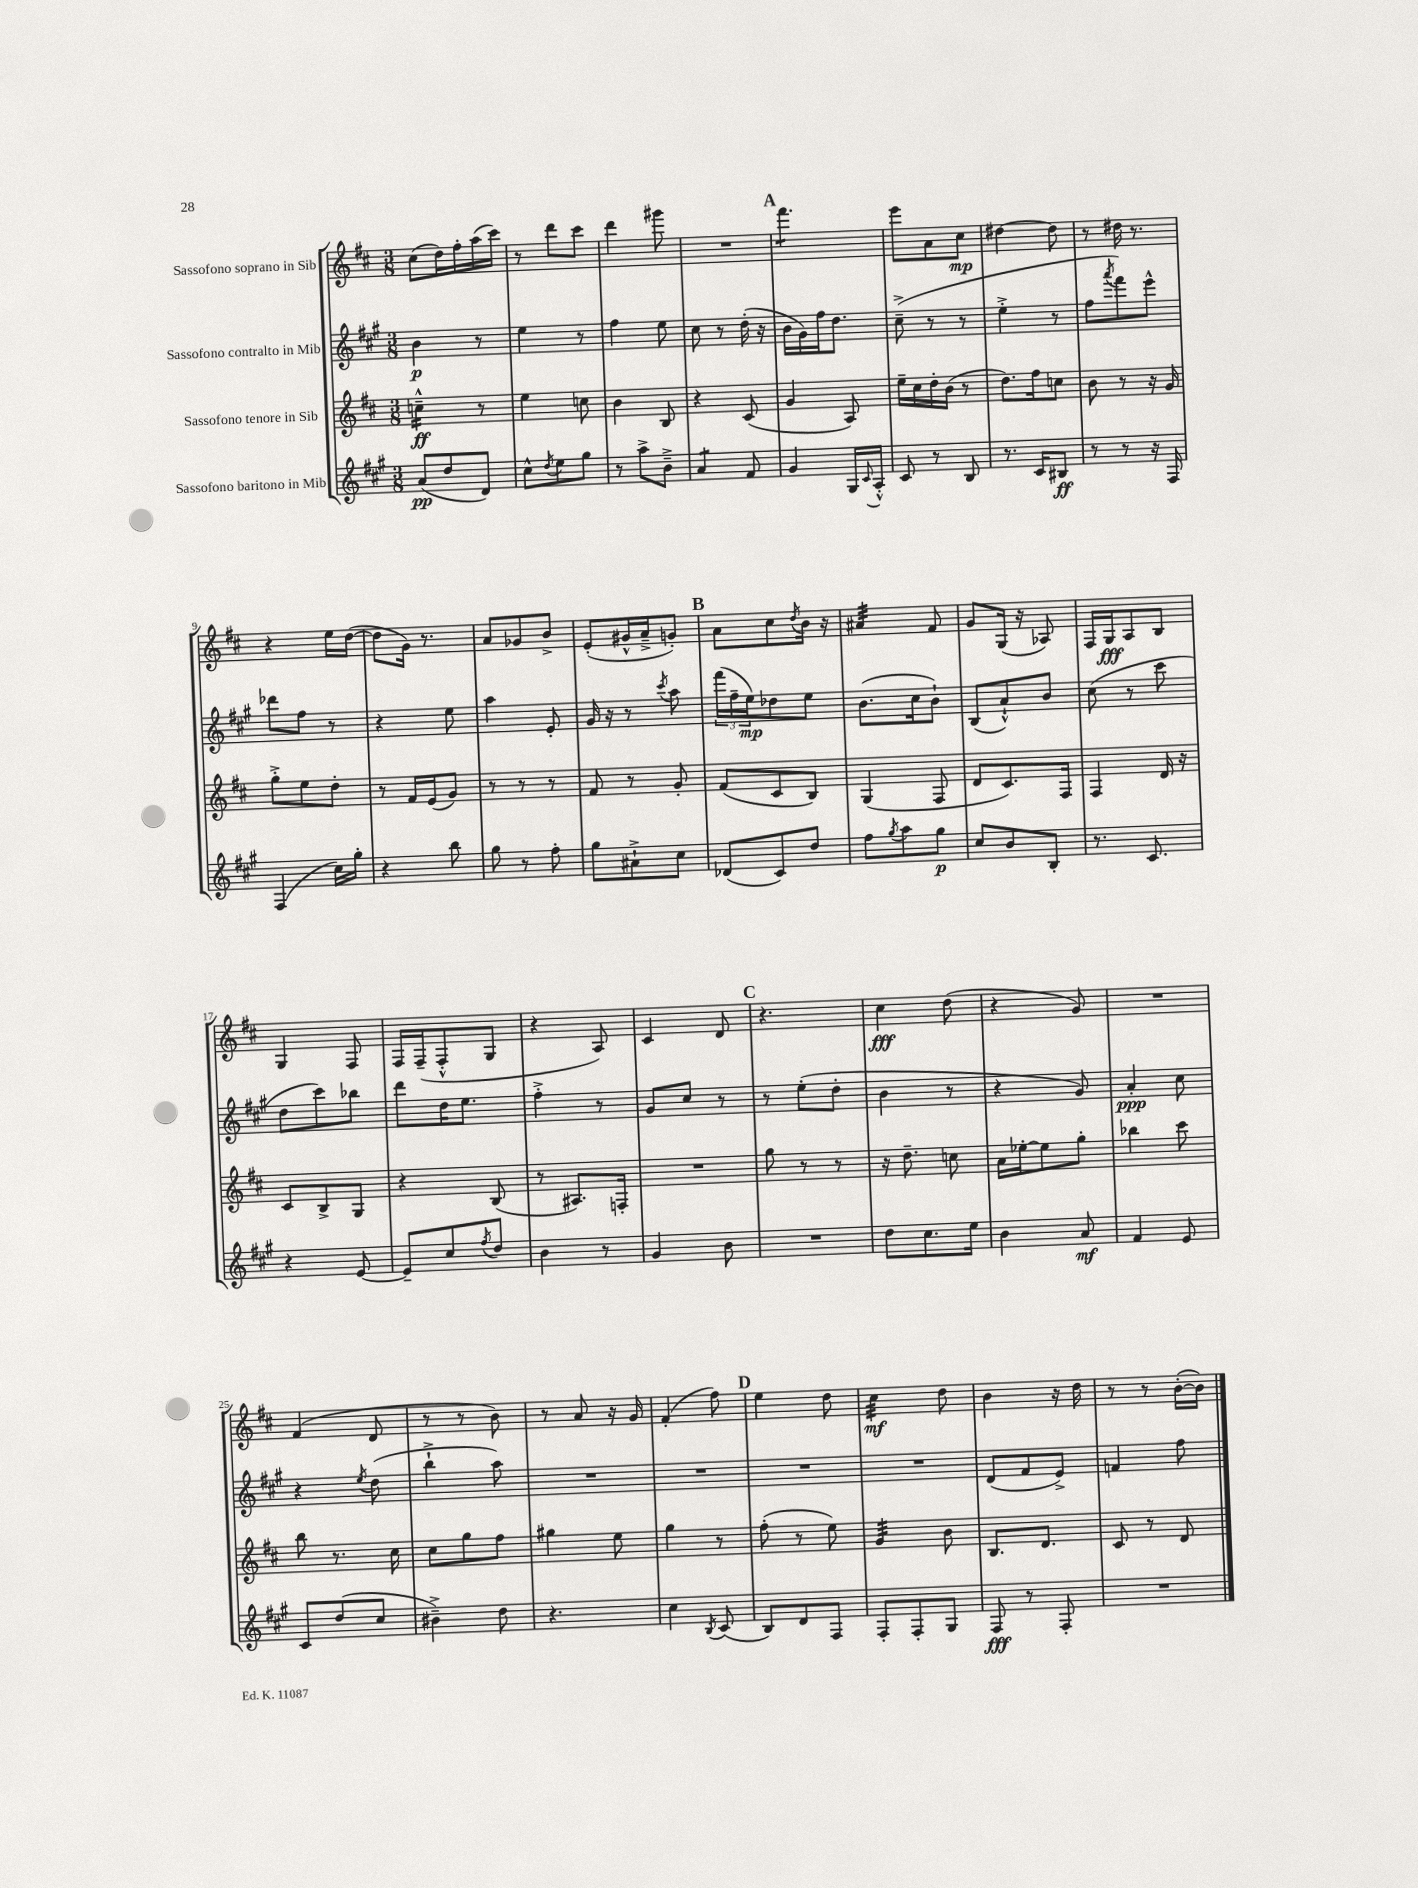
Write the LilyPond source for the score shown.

<<
\new StaffGroup <<
\new Staff = "s0" \with { instrumentName = "Sassofono soprano in Sib" } {
    \clef treble \key d \major \numericTimeSignature \time 3/8
    cis''8( d''16) fis''16-. a''16( cis'''16) |
    r8 d'''8 cis'''8 |
    d'''4 gis'''8 |
    R4. |
    \mark \markup { \bold "A" } fis'''4.:8 |
    e'''8 a'8 cis''8\mp |
    dis''4~ dis''8 |
    r8 dis''16 r8. |
    r4 e''16 d''16~( |
    d''8 g'16) r8. |
    a'8 ges'8 b'8-> |
    e'8-.( gis'16-^ a'16---> g'8-.) |
    \mark \markup { \bold "B" } a'8 cis''8 \acciaccatura { d''8 } b'16 r16 |
    ais'4:32 fis'8 |
    g'8 g16( r16 aes8) |
    fis16 g16\fff a8 b8 |
    g4 fis8 |
    fis16 fis16--( fis8-.-^ g8 |
    r4 a8) |
    cis'4 d'8 |
    \mark \markup { \bold "C" } r4. |
    cis''4\fff d''8( |
    r4 g'8) |
    R4. |
    fis'4( d'8 |
    r8 r8 b'8) |
    r8 a'8 r16 g'16 |
    fis'4-.( fis''8) |
    \mark \markup { \bold "D" } e''4 d''8 |
    cis''4:32\mf d''8 |
    b'4 r16 d''16 |
    r8 r8 b'16~-.( b'16) \bar "|." |
}
\new Staff = "s1" \with { instrumentName = "Sassofono contralto in Mib" } {
    \clef treble \key a \major \numericTimeSignature \time 3/8
    b'4\p r8 |
    e''4 r8 |
    fis''4 e''8 |
    cis''8 r8 d''16-.( r16 |
    \mark \markup { \bold "A" } b'16 gis'16) fis''16 d''8. |
    cis''8--->( r8 r8 |
    e''4-.-> r8 |
    fis''8 \acciaccatura { a'''8 } fis'''8) e'''8-^ |
    des'''8 fis''8 r8 |
    r4 e''8 |
    a''4 e'8-. |
    gis'16 r16 r8 \acciaccatura { cis'''8 } a''8 |
    \mark \markup { \bold "B" } \tuplet 3/2 { fis'''16( fis''16-- e''16\mp) } des''8 e''8 |
    b'8.( cis''16 b'8-!) |
    b8( a'8-!-^) b'8 |
    cis''8( r8 cis'''8 |
    d''8 cis'''8) bes''8 |
    d'''8 d''16 e''8. |
    fis''4-.-> r8 |
    gis'8 cis''8 r8 |
    \mark \markup { \bold "C" } r8 e''8-.( d''8-. |
    b'4 r8 |
    r4 gis'8) |
    a'4-.\ppp cis''8 |
    r4 \acciaccatura { e''8 } d''8( |
    b''4-!-> a''8) |
    R4. |
    R4. |
    \mark \markup { \bold "D" } R4. |
    R4. |
    d'8( fis'8 e'8->) |
    f'4 fis''8 \bar "|." |
}
\new Staff = "s2" \with { instrumentName = "Sassofono tenore in Sib" } {
    \clef treble \key d \major \numericTimeSignature \time 3/8
    c''4:16---^\ff r8 |
    e''4 c''8 |
    b'4 b8 |
    r4 cis'8( |
    \mark \markup { \bold "A" } g'4 a8) |
    e''16-- cis''16 d''16-. b'16( r8 |
    d''8.) fis''16 c''8 |
    b'8 r8 r16 g'16 |
    g''8-.-> e''8 d''8-. |
    r8 fis'16 e'16( g'8) |
    r8 r8 r8 |
    fis'8 r8 g'8-. |
    \mark \markup { \bold "B" } fis'8( cis'8 b8) |
    g4( fis8 |
    d'8 cis'8.) fis16 |
    fis4 d'16 r16 |
    cis'8 b8-> g8 |
    r4 b8( |
    r8 ais8.) f16-. |
    R4. |
    \mark \markup { \bold "C" } g''8 r8 r8 |
    r16 d''8.-- c''8 |
    a'16 ees''16~-. ees''8 g''8-. |
    bes''4 cis'''8 |
    b''8 r8. cis''16 |
    cis''8 g''8 fis''8 |
    gis''4 e''8 |
    g''4 r8 |
    \mark \markup { \bold "D" } fis''8-.( r8 e''8) |
    g'4:32 b'8 |
    b8. d'8. |
    cis'8 r8 d'8 \bar "|." |
}
\new Staff = "s3" \with { instrumentName = "Sassofono baritono in Mib" } {
    \clef treble \key a \major \numericTimeSignature \time 3/8
    a'8\pp( d''8 d'8) |
    cis''8-^ \acciaccatura { d''8 } e''8 gis''8 |
    r8 a''8-> b'8---> |
    a'4:8 fis'8 |
    \mark \markup { \bold "A" } gis'4 gis16 \appoggiatura { cis'8 } a16-.-^ |
    cis'8 r8 b8 |
    r8. cis'16 bis8\ff |
    r8 r8 r16 fis16 |
    fis4( cis''16) gis''16-. |
    r4 b''8 |
    gis''8 r8 fis''8-. |
    gis''8 ais'8-!-> cis''8 |
    \mark \markup { \bold "B" } des'8( cis'8) d''8 |
    fis''8 \acciaccatura { gis''8 } a''8 gis''8\p |
    cis''8 b'8 b8-. |
    r8. cis'8. |
    r4 e'8~ |
    e'8-- cis''8 \acciaccatura { fis''8 } d''8 |
    b'4 r8 |
    gis'4 b'8 |
    \mark \markup { \bold "C" } R4. |
    d''8 cis''8. e''16 |
    b'4 a'8\mf |
    fis'4 e'8 |
    cis'8 d''8( cis''8 |
    bis'4--->) d''8 |
    r4. |
    cis''4 \acciaccatura { b8 } cis'8( |
    \mark \markup { \bold "D" } b8) d'8 fis8 |
    fis8-. fis8-. gis8 |
    fis8\fff r8 fis8-. |
    R4. \bar "|." |
}
>>
>>
